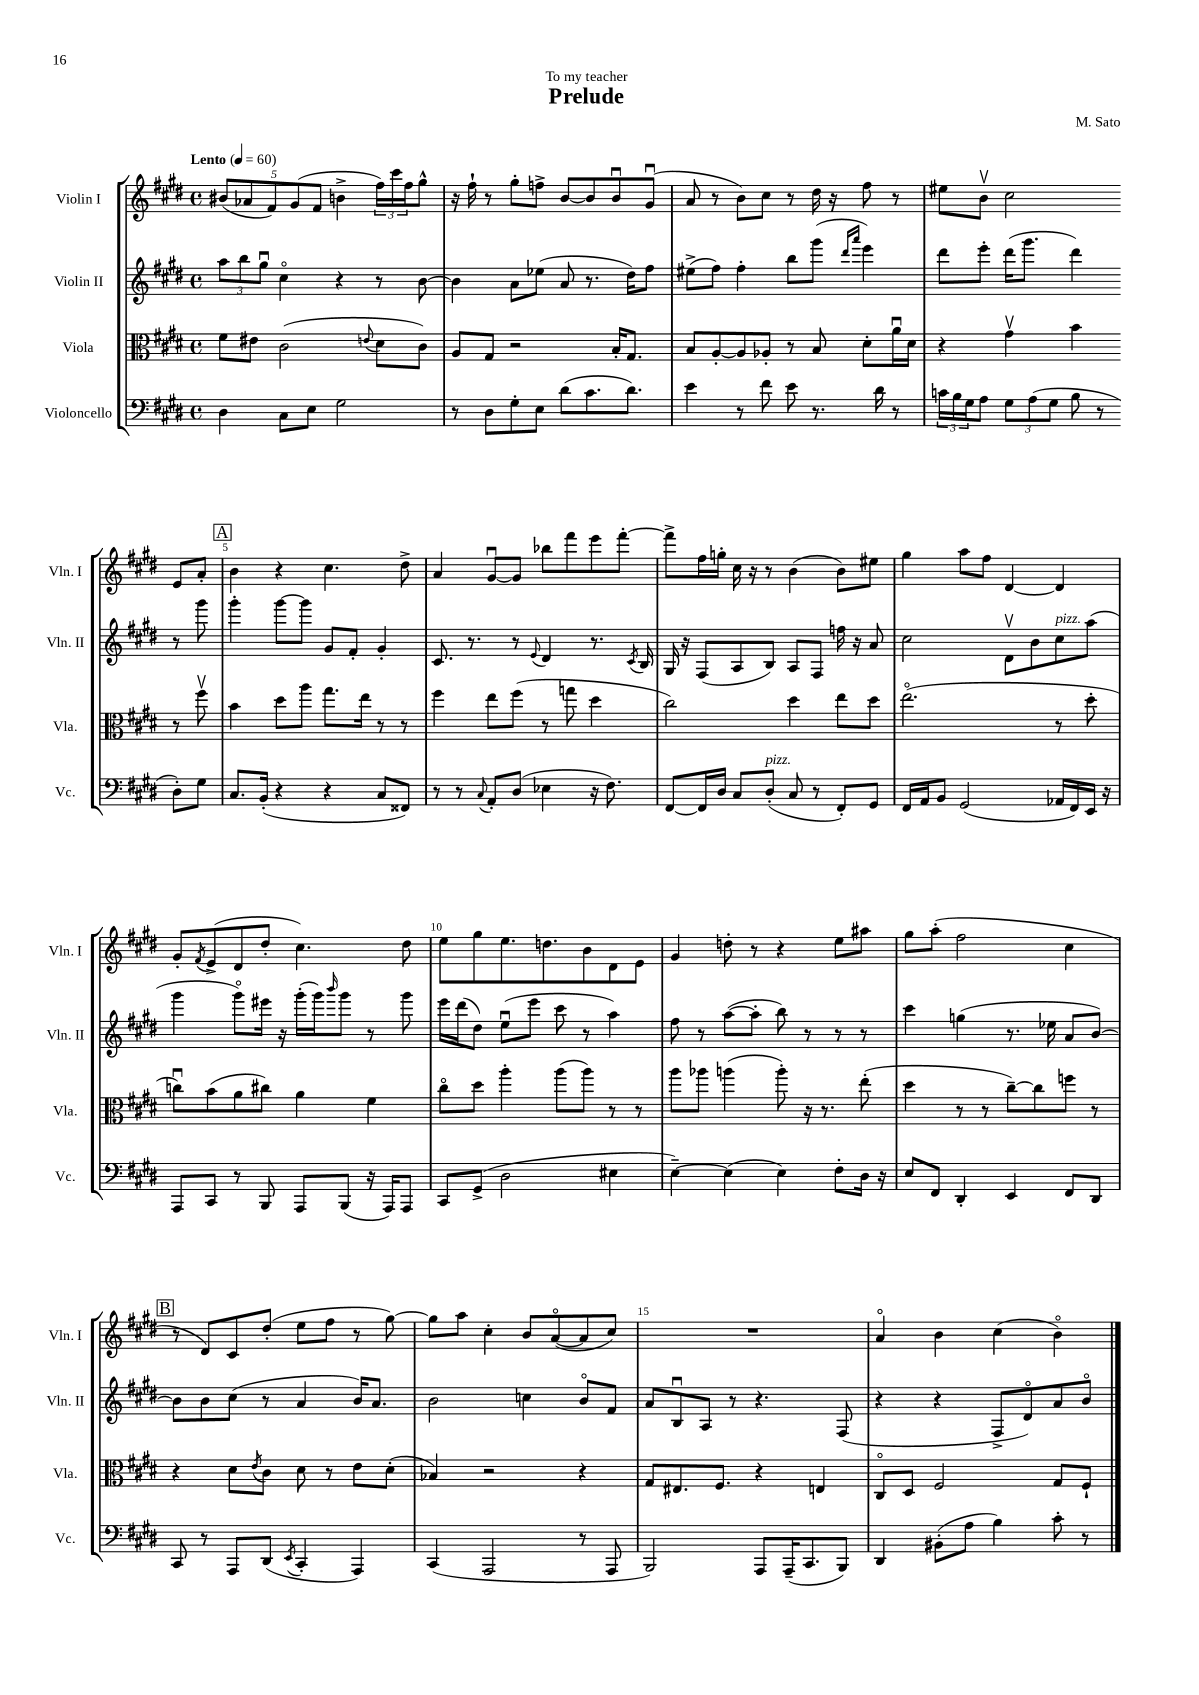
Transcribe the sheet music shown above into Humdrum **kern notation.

**kern	**kern	**kern	**kern
*staff4	*staff3	*staff2	*staff1
*clefF4	*clefC3	*clefG2	*clefG2
*k[f#c#g#d#]	*k[f#c#g#d#]	*k[f#c#g#d#]	*k[f#c#g#d#]
*M4/4	*M4/4	*M4/4	*M4/4
*met(c)	*met(c)	*met(c)	*met(c)
*MM60	*MM60	*MM60	*MM60
4D#	8f#	12aa	(10b#
.	.	12bb	.
.	.	.	10a-
.	8e#	.	.
.	.	12gg#u	.
.	.	.	10f#)
8C#	(2c#	4cc#o	.
.	.	.	(10g#
8E	.	.	.
.	.	.	10f#
2G#	.	4r	4b^
.	8qqe	.	.
.	8d#	8r	24ff#)
.	.	.	24ccc#
.	.	.	24ff#
.	8c#)	[8b	8gg#^^
=	=	=	=
8r	8A	4b]	16r
.	.	.	16ff#`
8D#	8G#	.	8r
8G#'	2r	8a	8gg#'
8E	.	(8ee-	8ff^
(8d#	.	8a	[8b
8.c#	.	8.r	8b]
.	16B'	.	8bu
8.d#)	8.G#	16dd#)	.
.	.	8ff#	(8g#u
=	=	=	=
4e	8B	(8ee#^	8a
.	[8A'	8ff#)	8r
8r	8A]	4ff#'	8b)
8f#	8A-'	.	8cc#
8e	8r	8bb	8r
8.r	8B	(8ggg#	16dd#
.	.	.	16r
.	.	16qqddd#	.
.	.	16qqaaa	.
.	8d#'	4eee)	8ff#
16d#	.	.	.
8r	16au	.	8r
.	16d#	.	.
=	=	=	=
24c	4r	8ddd#	8ee#
24B	.	.	.
24G#	.	.	.
8A	.	8eee'	8bv
12G#	4g#v	(16ddd#	2cc#
.	.	8.ggg#	.
(12A	.	.	.
12G#	.	.	.
8B	4b	4ddd#)	.
8r	.	.	.
8D#')	8r	8r	8e
8G#	8ff#v	8ggg#	8a'
=	=	=	=
8.C#	4b	4ggg#'	4b
(16BB'	.	.	.
4r	8dd#	[8ggg#	4r
.	8aa	8ggg#]	.
4r	8.gg#	8g#	4.cc#
.	.	8f#'	.
.	16ee	.	.
8C#	8r	4g#'	.
8FF##)	8r	.	8dd#^
=	=	=	=
8r	4ff#	8.c#	4a
8r	.	.	.
.	.	8.r	.
8qqC#	.	.	.
8AA'	8ee	.	[8g#u
(8D#	(8ff#	8r	8g#]
.	.	8qqe	.
4E-	8r	4d#	8bb-
.	8gg	.	8fff#
16r	4dd#	8.r	8eee
8.F#)	.	.	.
.	.	.	[8fff#'
.	.	8qc#	.
.	.	16B	.
=	=	=	=
[8FF#	2cc#)	16G#	8fff#^]
.	.	16r	.
16FF#]	.	(8F#	16ff#
16D#	.	.	16gg'
8C#	.	8A	16cc#
.	.	.	16r
(8D#'	.	8B)	8r
8C#	4dd#	8A	(4b
8r	.	8F#	.
8FF#')	8ee	16ff	8b)
.	.	16r	.
8GG#	8dd#	8a	8ee#
=	=	=	=
16FF#	(2.eeo	2cc#	4gg#
16AA	.	.	.
8BB	.	.	.
(2GG#	.	.	8aa
.	.	.	8ff#
.	.	8d#v	[4d#
.	.	8b	.
16AA-	8r	8cc#	4d#]
16FF#)	.	.	.
16EE	8dd#'	(8aa	.
16r	.	.	.
=	=	=	=
8AAA	8ccu)	4ggg#	8g#'
.	.	.	8qf#
8CC#	(8b	.	(8e^
8r	8a	8ggg#o)	8d#
8BBB	8cc#)	16eee#	8dd#'
.	.	16r	.
8AAA	4a	(16ggg#'	4.cc#)
.	.	16ggg#)	.
.	.	16qqbbb	.
(8BBB	.	8ggg#	.
16r	4f#	8r	.
16AAA)	.	.	.
8AAA	.	8ggg#	8dd#
=	=	=	=
8CC#	8cc#o	16eee	8ee
.	.	(16ddd#	.
(8GG#^	8dd#	8dd#)	8gg#
2D#	4aa'	(8eeu	8.ee
.	.	8eee	.
.	.	.	8.dd
.	(8aa	8ccc#	.
.	8aa)	8r	8b
4E#	8r	4aa)	8d#
.	8r	.	8e
=	=	=	=
[4E~)	8aa	8ff#	4g#
.	8aa-	8r	.
(4E]	(4aa	([8aa	8dd'
.	.	8aa']	8r
4E)	8aa')	8bb)	4r
.	16r	8r	.
.	8.r	.	.
8F#'	.	8r	8ee
16D#	(8ee'	8r	8aa#
16r	.	.	.
=	=	=	=
8E	4dd#	4ccc#	8gg#
8FF#	.	.	(8aa'
4DD#'	8r	(4gg	2ff#
.	8r	.	.
4EE	[8cc#~)	8.r	.
.	8cc#]	.	.
.	.	16ee-	.
8FF#	8ff	8a	4cc#
8DD#	8r	[8b)	.
=	=	=	=
8CC#	4r	8b]	8r
8r	.	8b	8d#)
8AAA	8d#	(8cc#	8c#
.	8qe	.	.
(8DD#	8c#	8r	(8dd#'
8qEE	.	.	.
4CC#'	8d#	4a	8ee
.	8r	.	8ff#
4AAA)	8e	16b)	8r
.	.	8.a	.
.	(8d#'	.	[8gg#)
=	=	=	=
(4CC#	4B-)	2b	8gg#]
.	.	.	8aa
2AAA	2r	.	4cc#'
.	.	4cc	8b
.	.	.	([8ao
8r	4r	8bo	8a]
8AAA	.	8f#	8cc#)
=	=	=	=
2BBB)	8G#	8a	1r
.	8.E#	8Bu	.
.	.	8A	.
.	8.F#	.	.
.	.	8r	.
8AAA	4r	4.r	.
(16AAA~	.	.	.
8.CC#	.	.	.
.	4E	.	.
8BBB)	.	(8F#	.
=	=	=	=
4DD#	8C#o	4r	4ao
.	8D#	.	.
(8BB#'	2F#	4r	4b
8A	.	.	.
4B)	.	8F#^	(4cc#
.	.	8d#o)	.
8c#'	8G#	8a	4bo)
8r	8F#`	8bo	.
==	==	==	==
*-	*-	*-	*-
